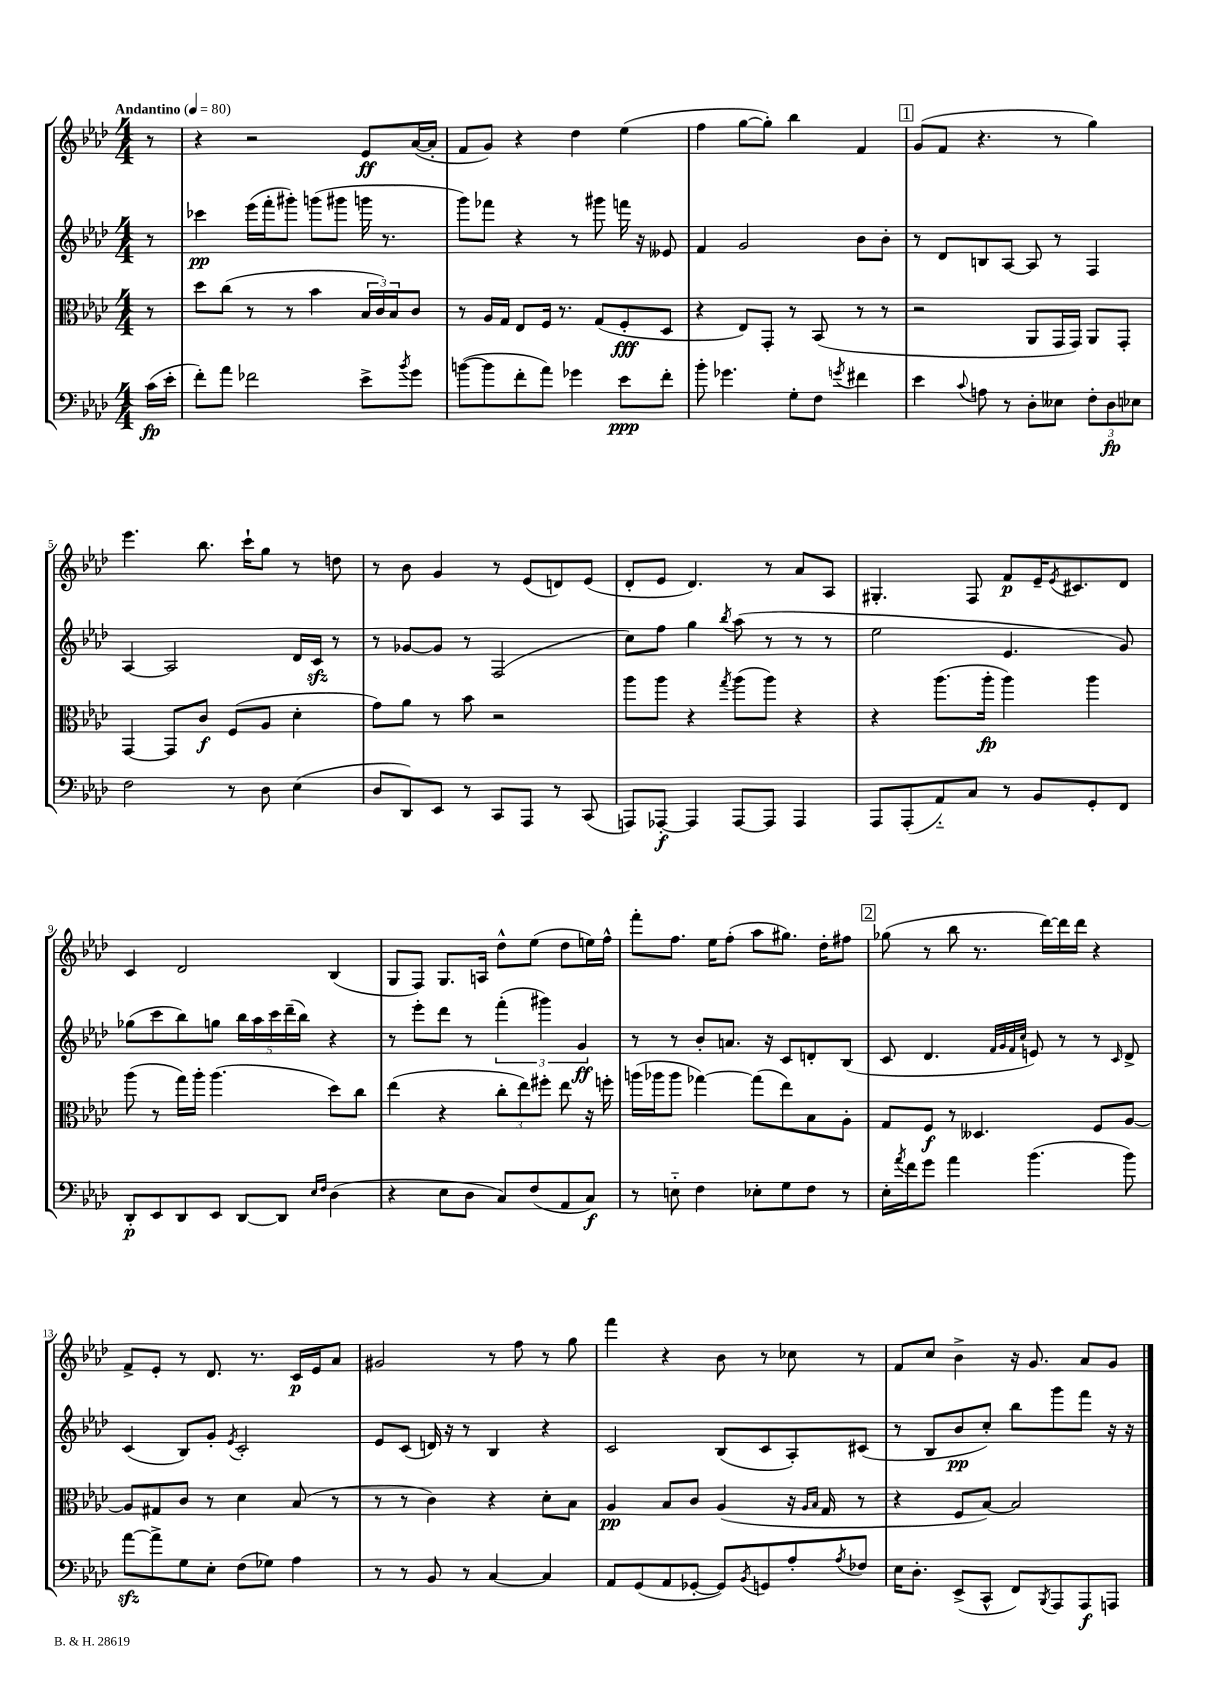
<<
\new StaffGroup <<
\new Staff = "s0" {
    \clef treble \key aes \major \numericTimeSignature \time 4/4 \partial 8 \tempo "Andantino" 4 = 80
    r8 |
    r4 r2 ees'8\ff aes'16~( aes'16-. |
    f'8 g'8) r4 des''4 ees''4( |
    f''4 g''8~ g''8-.) bes''4 f'4 |
    \mark \markup { \box "1" } g'8( f'8 r4. r8 g''4) |
    ees'''4. bes''8. c'''16-! g''8 r8 d''8 |
    r8 bes'8 g'4 r8 ees'8( d'8) ees'8( |
    des'8-. ees'8 des'4.) r8 aes'8 aes8 |
    gis4.-. f8 f'8\p ees'16-- \acciaccatura { ees'8 } cis'8. des'8 |
    c'4 des'2 bes4( |
    g8 f8) g8. a16 des''8-^ ees''8( des''8 e''16) f''16-^ |
    f'''8-. f''8. ees''16 f''8-.( aes''8 gis''8.) des''16-. fis''8 |
    \mark \markup { \box "2" } ges''8( r8 bes''8 r8. des'''16~) des'''16 des'''16 r4 |
    f'8-> ees'8-. r8 des'8. r8. c'16\p ees'16 aes'8 |
    gis'2 r8 f''8 r8 g''8 |
    f'''4 r4 bes'8 r8 ces''8 r8 |
    f'8 c''8 bes'4-> r16 g'8. aes'8 g'8 \bar "|." |
}
\new Staff = "s1" {
    \clef treble \key aes \major \numericTimeSignature \time 4/4 \partial 8
    r8 |
    ces'''4\pp ees'''16( f'''16-. gis'''8-.) g'''8( gis'''8 g'''16 r8. |
    g'''8) fes'''8 r4 r8 gis'''8 f'''16 r16 eeses'8 |
    f'4 g'2 bes'8 bes'8-. |
    \mark \markup { \box "1" } r8 des'8 b8 aes8~ aes8 r8 f4 |
    aes4~ aes2 des'16 c'16\sfz r8 |
    r8 ges'8~ ges'8 r8 f2( |
    c''8) f''8 g''4 \acciaccatura { bes''8 } aes''8( r8 r8 r8 |
    ees''2 ees'4. g'8) |
    ges''8( c'''8 bes''8) g''8 \tuplet 5/4 { bes''16 aes''16 c'''16 des'''16--( bes''16) } r4 |
    r8 ees'''8-. des'''8 r8 \tuplet 3/2 { f'''4-.( gis'''4) g'4\ff } |
    r8 r8 bes'8-. a'8. r16 c'8 d'8-. bes8( |
    \mark \markup { \box "2" } c'8 des'4. \grace { f'32 g'32 f'32 c''32 } e'8) r8 r8 \grace { c'16 } des'8-> |
    c'4( bes8) g'8-. \acciaccatura { ees'8 } c'2-. |
    ees'8 c'8( d'16) r16 r8 bes4 r4 |
    c'2 bes8( c'8 aes8-.) cis'8( |
    r8 bes8 bes'8\pp c''8-.) bes''8 g'''8 f'''8 r16 r16 \bar "|." |
}
\new Staff = "s2" {
    \clef alto \key aes \major \numericTimeSignature \time 4/4 \partial 8
    r8 |
    des''8 c''8( r8 r8 bes'4 \tuplet 3/2 { bes16 c'16) bes16 } c'8 |
    r8 aes16 g16 ees8 f16 r8. g8( f8-.\fff des8 |
    r4 ees8) g,8-. r8 bes,8( r8 r8 |
    \mark \markup { \box "1" } r2 aes,8 g,16 g,16) aes,8 g,8-. |
    g,4~ g,8 c'8\f f8( aes8 des'4-. |
    g'8) aes'8 r8 bes'8 r2 |
    aes''8 aes''8 r4 \acciaccatura { g''8 } aes''8( aes''8) r4 |
    r4 aes''8.( aes''16-.\fp aes''4) aes''4 |
    aes''8( r8 g''16) aes''16-. aes''4.( des''8) c''8 |
    ees''4( r4 \tuplet 3/2 { c''8-. ees''8) fis''8-. } ees''8 r16 f''16-. |
    a''16( aes''16 aes''8 ges''4~) ges''8( ees''8) bes8 aes8-. |
    \mark \markup { \box "2" } g8 f8\f r8 deses4. f8 aes8~ |
    aes8 gis8 c'8 r8 des'4 bes8( r8 |
    r8 r8 c'4) r4 des'8-. bes8 |
    aes4\pp bes8 c'8 aes4( r16 \grace { aes16 bes16 } g16 r8 |
    r4 f8 bes8~) bes2 \bar "|." |
}
\new Staff = "s3" {
    \clef bass \key aes \major \numericTimeSignature \time 4/4 \partial 8
    c'16\fp( ees'16-. |
    f'8-.) aes'8 fes'2 ees'8-> \acciaccatura { bes'8 } g'8 |
    b'8~( b'8 f'8-. aes'8) ges'4 ees'8\ppp f'8-. |
    bes'8-. ges'4. g8-. f8 \acciaccatura { g'8 } fis'4 |
    \mark \markup { \box "1" } ees'4 \appoggiatura { c'8 } a8 r8 des8-. eeses8 \tuplet 3/2 { f8-. des8\fp ees8 } |
    f2 r8 des8 ees4( |
    des8 des,8) ees,8 r8 c,8 aes,,8 r8 c,8( |
    a,,8) aes,,8~-.\f aes,,4 aes,,8~ aes,,8 aes,,4 |
    aes,,8 aes,,8-.( aes,8-_) c8 r8 bes,8 g,8-. f,8 |
    des,8-.\p ees,8 des,8 ees,8 des,8~ des,8 \grace { ees16 f16 } des4( |
    r4 ees8 des8 c8) f8( aes,8 c8\f) |
    r8 e8-_ f4 ees8-. g8 f8 r8 |
    \mark \markup { \box "2" } ees16-. \acciaccatura { aes'8 } f'16 g'8 aes'4 bes'4.( bes'8) |
    aes'8~\sfz aes'8-> g8 ees8-. f8( ges8) aes4 |
    r8 r8 bes,8 r8 c4~ c4 |
    aes,8 g,8( aes,8 ges,8~-. ges,8) \acciaccatura { bes,8 } g,8 aes8-. \acciaccatura { aes8 } fes8 |
    ees16 des8.-. ees,8->( c,8-^ f,8) \acciaccatura { bes,,8 } aes,,8 aes,,8\f a,,8 \bar "|." |
}
>>
>>
